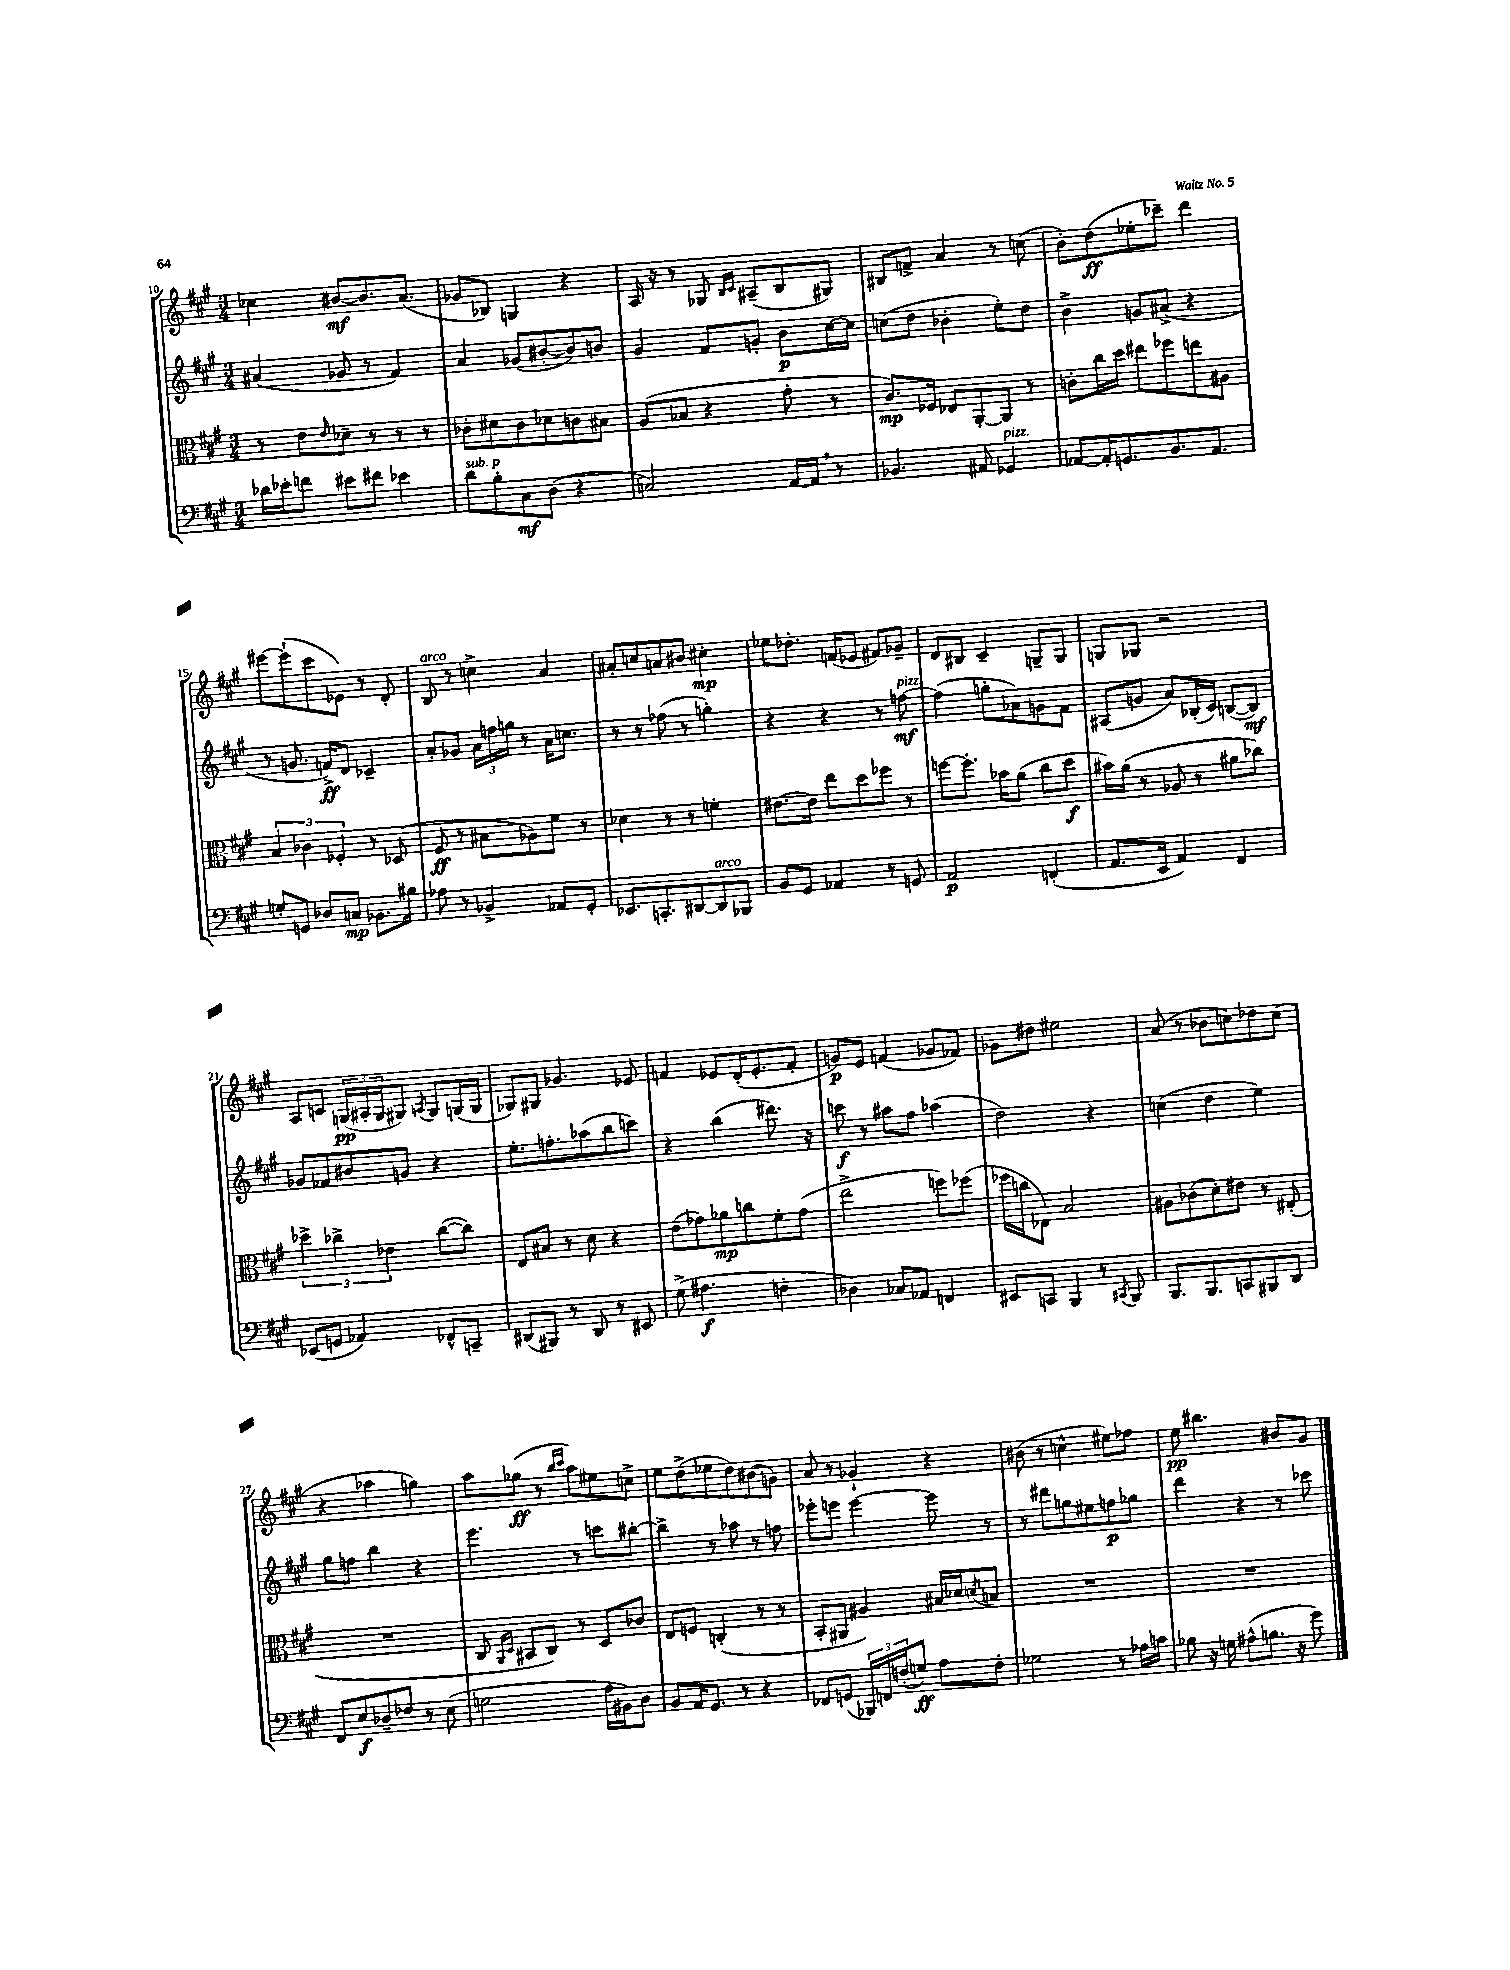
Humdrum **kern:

**kern	**kern	**kern	**kern
*staff4	*staff3	*staff2	*staff1
*clefF4	*clefC3	*clefG2	*clefG2
*k[f#c#g#]	*k[f#c#g#]	*k[f#c#g#]	*k[f#c#g#]
*M3/4	*M3/4	*M3/4	*M3/4
16d-\LL	8r	(4a#/	4cc-\
16e-'\J	.	.	.
8f\J	8e\L	.	.
.	16qqe/	.	.
8e#\L	8d-~\J	8g-/	[8b#/L
8f#\J	8r	8r	8.b#/]
4e-\	8r	4f#/)	.
.	.	.	(8.a/J
.	8r	.	.
=	=	=	=
8d\L	8c-'\L	4a/	8g-/L
8B'\	8d#\	.	8B-/J)
8C#\	8c-\	(8g-/L	4G/
(8D\J	8d-\	[8b#'/	.
4r	8c\	8b#/])	4r
.	8B#\J	8b/J	.
=	=	=	=
2C/)	(8A/L	4g#/	16A/
.	.	.	16r
.	8B-/J	.	8r
.	4r	8f#/L	8G-/
.	.	.	16qqB/LL
.	.	.	16qqc#/JJ
.	.	8g'/J	(8A#~/L
[16AA/LL	8g#'\	8b\L	8B/
16AA/]JJ	.	.	.
8r	8r	[16cc#\L	8G#/J)
.	.	16cc#\]JJ	.
=	=	=	=
4.BB-/	8.c#/L)	(8cc\L	8B#/L
.	.	8dd\J	8f^/J
.	16F-/Jk	.	.
.	8E-/L	4b-'\	4a/
8AA#/	[8AA'/	.	.
4GG-/	8AA/]J	8ee'\L)	8r
.	8r	8dd\J	(8cc\
=	=	=	=
[8AA-/L	8c'\L	4b^\	8b'\L)
16AA-'/]K	16cc#\L	.	(8dd\
8.GG/	16dd\JJ	.	.
.	8ee#\L	8g/L	8ee-'\
8.BB/	8ff-\	(8a#^/J	8ccc-~\J)
.	8ee\	4r	4ddd\
8.AA-/J	.	.	.
.	8A#\J	.	.
=	=	=	=
8G'/L	6B/	8r	[8eee#\L
8GG/J	.	8.g/	(8eee#`\]
.	6c-\	.	.
8D-/L	.	.	8ccc#\
.	.	16f^/LK)	.
.	6F-'/	.	.
8C/J	.	8d/J	8e-\J)
8.BB-\L	8r	4c-~/	8r
.	(8D-/	.	8d'/
16B#\Jk	.	.	.
=	=	=	=
8A-\	8F#/	8a'/L	8B/
8r	8r	8g-/J	8r
4BB-^/	8B#\L	24a\LL	4cc^\
.	.	24ff\	.
.	.	24gg\JJ	.
.	8A-\)	8r	.
8AA-/L	8f#\J	16a\LK	4a/
.	.	8.cc\J	.
8GG#'/J	8r	.	.
=	=	=	=
8.EE-/L	4d-\	8r	8a#'/L
.	.	8r	8cc/
8.CC'/	.	.	.
.	8r	(8ff-\	8a/
[8DD#/	8r	8r	8b#/J
8DD#/]	4f'\	4gg'\)	4cc#'\
8BBB-/J	.	.	.
=	=	=	=
8BB/L	[8.e#\L	4r	8ee-\L
8GG#/J	.	.	8.dd-'\J
.	16e#\]Jk	.	.
4AA-/	8ee\L	4r	.
.	.	.	(16f/LK
.	8dd\	.	8e-/J
8r	8ff-\J	8r	8f#/L)
8GG/	8r	[8ff\	8g-~/J
=	=	=	=
2AA/	[8ff\L	(4ff\]	8d/L
.	8.ff'\]J	.	8B#/J
.	.	8gg'\L	4c#~/
.	16b-\LK	.	.
.	(8a\J	8a-\)	.
(4FF'/	8cc#\L	8g\	8G~/L
.	8dd\J	8f#\J	8G/J
=	=	=	=
8.AA/L	16b#\LL)	(8A#/L	8G/L
.	(16a\JJ	.	.
.	8r	8g/J	8G-/J
16EE/Jk	.	.	.
4AA/)	8A-/	8a/L)	2r
.	8r	(16B-'/L	.
.	.	16c#/JJ)	.
4FF#/	8a#\L	([8B/L	.
.	8cc-\J)	8B/]J)	.
=	=	=	=
(8EE-/L	6dd-^\	8g-/L	8A/L
8GG/J	.	8f-/	8c/J
.	6cc-^\	.	.
4AA-/)	.	8b#/	(24G/LL
.	.	.	24A#'/
.	6e-\	.	24G/J
.	.	8g/J	8G#/J)
.	.	.	8qA/
8FF-^^/L	([8cc-\L	4r	8G#/L
8CC~/J	8cc-\]J)	.	(16G/L
.	.	.	16G/JJ
=	=	=	=
(8DD#/L	8E/L	8.ee'\L	8G-/L)
8BBB#/J)	8B#/J	.	8G#/J
.	.	8.ff'\	.
8r	8r	.	4.g-/
8DD#/	8d\	(8aa-\	.
8r	4r	8bb\	.
8EE#/	.	8ccc\J)	8e-/
=	=	=	=
(8G#^\	(8e\L	4r	4f/
4.A#\	8g-\)	.	.
.	8a-\	(4bb\	8e-/L
.	8cc\	.	(16d'/K
.	.	.	8.e-'/
4F'\	8f#'\	8.ddd#\)	.
.	(8g-\J	.	8f'/J
.	.	16r	.
=	=	=	=
4D-\)	2ee^\	8ccc\	8g/L)
.	.	8r	8e/J
8C-/L	.	8aa#\L	(4f/
8AA-/J	.	8ff#\J	.
4FF/	8ff\L)	(4aa-\	8g-/L
.	(8ff-\J	.	8f-/J)
=	=	=	=
8EE#/L	16ff-\LL	2dd\)	8g-\L
.	16cc\J	.	.
8CC/J	8E-\J)	.	8dd#\J
4BBB/	2B/	.	2ee#\
8r	.	4r	.
8qCC#/	.	.	.
8BBB/	.	.	.
=	=	=	=
8.BBB/L	8A#\L	(4cc\	(8a/
.	(8c-\	.	8r
8.BBB/	.	.	.
.	8d'\)	4dd\	8b-\L
8CC/	8e#\J	.	8cc\)
8BBB#/	8r	4ee\)	8dd-\
8DD/J	(8E#'/	.	(8cc\J
=	=	=	=
8FF#/L	2.r	8gg#\L	4r
8E/	.	8ff\J	.
8D-~/	.	4bb\	4aa-\
8F-/J	.	.	.
8r	.	4r	4gg\)
(8E\	.	.	.
=	=	=	=
2G\	8C#/	4.eee\	8aa\L
.	16qqAA/LL	.	.
.	16qqD/JJ	.	.
.	8BB#/L	.	(8gg-\J
.	8C#/J)	.	8r
.	.	.	16qqbb/LL
.	.	.	16qqccc#/JJ
.	8r	8r	8aa\L)
16A\LL	8D/L	8ccc\L	8ee#\
16BB#\J)	.	.	.
8D\J	8c-/J	[8bb#'\J	8cc^\J
=	=	=	=
8BB/L	8E/L	4bb#^\]	8ee\L
16AA/K	8F/J	.	(8dd^\
8.GG#/J	.	.	.
.	(4C'/	8r	8ee-\
8r	.	8aa-\	8dd\)
4r	8r	8r	(8b#\
.	8r	8ff\	8g\J)
=	=	=	=
8FF-/L	8BB'/L	8eee-'\L	8a/
(8GG/J	8AA#/J	8eee\J	8r
24BBB-/LL)	4A#/)	[4eee\	4g-`/
24FF/	.	.	.
(24F'/J	.	.	.
8G/J)	.	.	.
8A\L	16B#/LL	8eee\]	4r
.	16d-/J	.	.
.	8qd/	.	.
8F'\J	8B/J	8r	.
=	=	=	=
2G-\	2.r	8r	(8b#\
.	.	8ddd#\L	8r
.	.	8gg\	4cc^^\
.	.	8ee#\	.
8r	.	8ff\	8ee#\L)
16A-\LL	.	8gg-\J	8ff-\J
16c\JJ	.	.	.
=	=	=	=
8B-\	2.r	4ddd\	8ee\
16r	.	.	4.bb#\
16G\	.	.	.
(8A#^^\L	.	4r	.
8.B\J	.	.	.
.	.	8r	8b#/L
16r	.	.	.
8g#\)	.	8ccc-\	8g#/J
==	==	==	==
*-	*-	*-	*-
